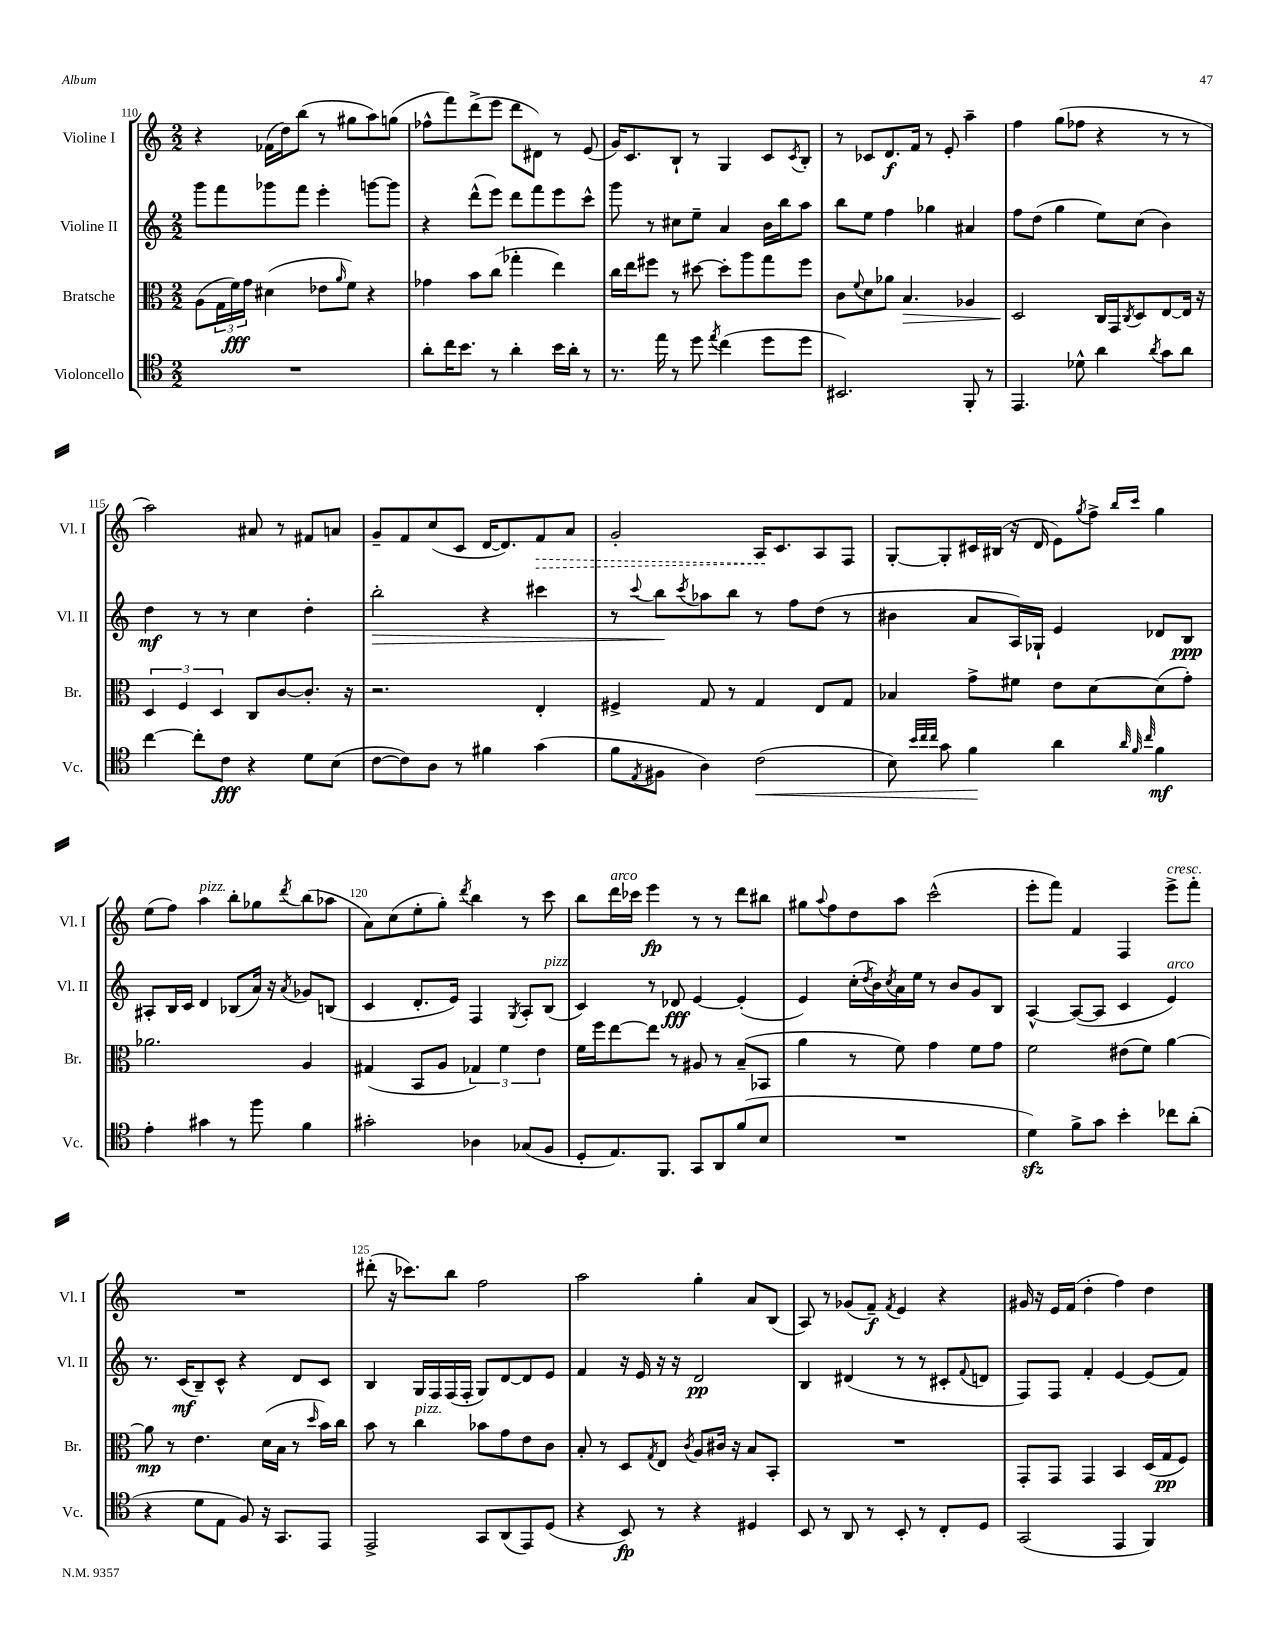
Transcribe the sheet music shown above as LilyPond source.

<<
\new StaffGroup <<
\new Staff = "s0" \with { instrumentName = "Violine I" shortInstrumentName = "Vl. I" } {
    \clef treble \key c \major \numericTimeSignature \time 2/2
    r4 fes'16( d''16) b''8( r8 gis''8 a''8) g''8( |
    fes''8-^ f'''8) d'''8->( e'''8 d'''8 dis'8) r8 e'8( |
    g'16) c'8. b8-! r8 g4 c'8 \acciaccatura { c'8 } b8-. |
    r8 ces'8 d'8.\f f'16 r8 e'8-. a''4-- |
    f''4 g''8( fes''8 r4 r8 r8 |
    a''2) ais'8 r8 fis'8 a'8 |
    g'8-- f'8 c''8( c'8 d'16~ d'8.) \once \override Hairpin.style = #'dashed-line f'8\> a'8 |
    g'2-. a16\! c'8. a8 f8 |
    g8~-. g8-. cis'16 bis16( r16 d'16 e'8) \acciaccatura { g''8 } f''8-> \grace { b''16 c'''16 } g''4 |
    e''8( f''8) a''4^\markup { \italic "pizz." } b''8-. ges''8 \acciaccatura { d'''8 } b''8( aes''8 |
    a'8) c''8( e''8-. g''8-.) \acciaccatura { d'''8 } b''4 r8 c'''8 |
    b''8 d'''16^\markup { \italic "arco" } ces'''16 e'''4\fp r8 r8 d'''8 bis''8 |
    gis''8 \appoggiatura { a''8 } f''8 d''8 a''8 c'''2-^( |
    e'''8-. f'''8) f'4 f4 e'''8->^\markup { \italic "cresc." } f'''8-. |
    R1 |
    dis'''8-.( r16 ces'''8.) b''8 f''2 |
    a''2 g''4-. a'8 b8( |
    a8) r8 ges'8( f'8--\f) \acciaccatura { f'8 } e'4 r4 |
    gis'16 r16 e'16 f'16( d''4-. f''4) d''4 \bar "|." |
}
\new Staff = "s1" \with { instrumentName = "Violine II" shortInstrumentName = "Vl. II" } {
    \clef treble \key c \major \numericTimeSignature \time 2/2
    g'''8 f'''8 ges'''8 f'''8 e'''4-. g'''8~ g'''8 |
    r4 d'''8-^( e'''8) d'''8 f'''8 e'''8 c'''8-^ |
    g'''8 r8 cis''8 e''8-- a'4 b'16 b''16 a''8 |
    b''8 e''8 f''4 ges''4 ais'4 |
    f''8 d''8( g''4 e''8) c''8( b'4) |
    d''4\mf r8 r8 c''4 d''4-. |
    b''2-.\> r4 cis'''4 |
    r8 \appoggiatura { c'''8 } b''8\! \acciaccatura { c'''8 } aes''8 b''8 r8 f''8 d''8( r8 |
    bis'4 a'8 a16) ges16-! e'4 des'8 b8\ppp |
    ais8-. b16 c'16 d'4 bes8( a'16) r16 \acciaccatura { a'8 } ges'8 b8( |
    c'4 d'8.-. e'16) f4 \acciaccatura { g8 } a8-. b8^\markup { \italic "pizz." }( |
    c'4) r8 des'8\fff e'4~ e'4-.( |
    e'4) c''16-.( \acciaccatura { d''8 } b'16) \acciaccatura { c''8 } a'16 e''16 r8 b'8 g'8 b8 |
    a4~-^ a8~( a8 c'4 e'4^\markup { \italic "arco" }) |
    r8. c'16\mf( b8--) c'8-^ r4 d'8 c'8 |
    b4 g16 f16 f16( f16-. g8) d'8~ d'8 e'8 |
    f'4 r16 e'16 r16 r16 d'2\pp |
    b4 dis'4( r8 r8 cis'8-. \appoggiatura { f'8 } d'8 |
    f8) f8 f'4-. e'4~ e'8( f'8) \bar "|." |
}
\new Staff = "s2" \with { instrumentName = "Bratsche" shortInstrumentName = "Br." } {
    \clef alto \key c \major \numericTimeSignature \time 2/2
    a8( \tuplet 3/2 { g16 f'16\fff) g'16 } dis'4( ees'8 \grace { a'16 } f'8) r4 |
    ges'4 b'8 c''8( ges''4-. e''4) |
    c''16 e''16 fis''8 r8 dis''8~ dis''8-. a''8 g''8 fis''8 |
    c'8 \appoggiatura { f'8 } d'8 aes'8 b4.\> aes4 |
    d2\! c16 g,16 \acciaccatura { c8 } d8 e8~ e16 r16 |
    \tuplet 3/2 { d4 f4 d4 } c8 c'8~ c'8.-. r16 |
    r2. e4-. |
    fis4-> g8 r8 g4 e8 g8 |
    bes4 g'8-> fis'8 e'8 d'8~ d'8( g'8-.) |
    aes'2. a4 |
    gis4( b,8 a8 \tuplet 3/2 { ges4) f'4 e'4 } |
    f'16 f''16 e''8~ e''8 r8 ais8 r8 b8--( bes,8 |
    a'4 r8 f'8) g'4 f'8 g'8 |
    f'2 eis'8( f'8) a'4~ |
    a'8\mp r8 e'4. d'16( b16 r8 \grace { d''16 } b'16) c''16 |
    b'8 r8 c''4^\markup { \italic "pizz." } bes'8 g'8 e'8 c'8 |
    b8-. r8 d8 \acciaccatura { g8 } e8 \acciaccatura { c'8 } a8 cis'16 r16 b8 b,8-. |
    R1 |
    g,8-. g,8 g,4 b,4 d16( g16\pp f8) \bar "|." |
}
\new Staff = "s3" \with { instrumentName = "Violoncello" shortInstrumentName = "Vc." } {
    \clef tenor \key c \major \numericTimeSignature \time 2/2
    R1 |
    a'8-. c''16 b'8. r8 a'4-. b'16 a'16-. r8 |
    r8. e''16 r8 d''8 \acciaccatura { e''8 } c''4( d''8 d''8 |
    bis,2.) f,8-. r8 |
    e,4. des'8-^ a'4 \acciaccatura { a'8 } g'8 a'8 |
    c''4~ c''8-. c'8\fff r4 d'8 b8( |
    c'8~ c'8) a8 r8 fis'4 g'4( |
    f'8 \acciaccatura { e8 } fis8 a4) c'2\<( |
    b8) \grace { b'32 c''32 c''32 } g'8 f'4\! a'4 \grace { a'32 f'32 c''32 } f'4\mf |
    e'4-. gis'4 r8 f''8 f'4 |
    gis'2-. aes4 ges8( f8 |
    d8-. e8.) f,8. g,8 a,8 f'8( b8 |
    R1 |
    d'4\sfz) f'8-> g'8 b'4-. ces''8 a'8-.( |
    r4 d'8 e8 f8) r16 g,8. e,8 |
    e,2-> g,8 a,8( e,8) d8( |
    r4 b,8\fp) r8 r4 dis4 |
    b,8 r8 a,8 r8 b,8-. r8 c8-. d8 |
    g,2( e,4 f,4) \bar "|." |
}
>>
>>
\layout { \context { \Score currentBarNumber = #110 \override BarNumber.break-visibility = ##(#f #t #t) barNumberVisibility = #(every-nth-bar-number-visible 5) } }
